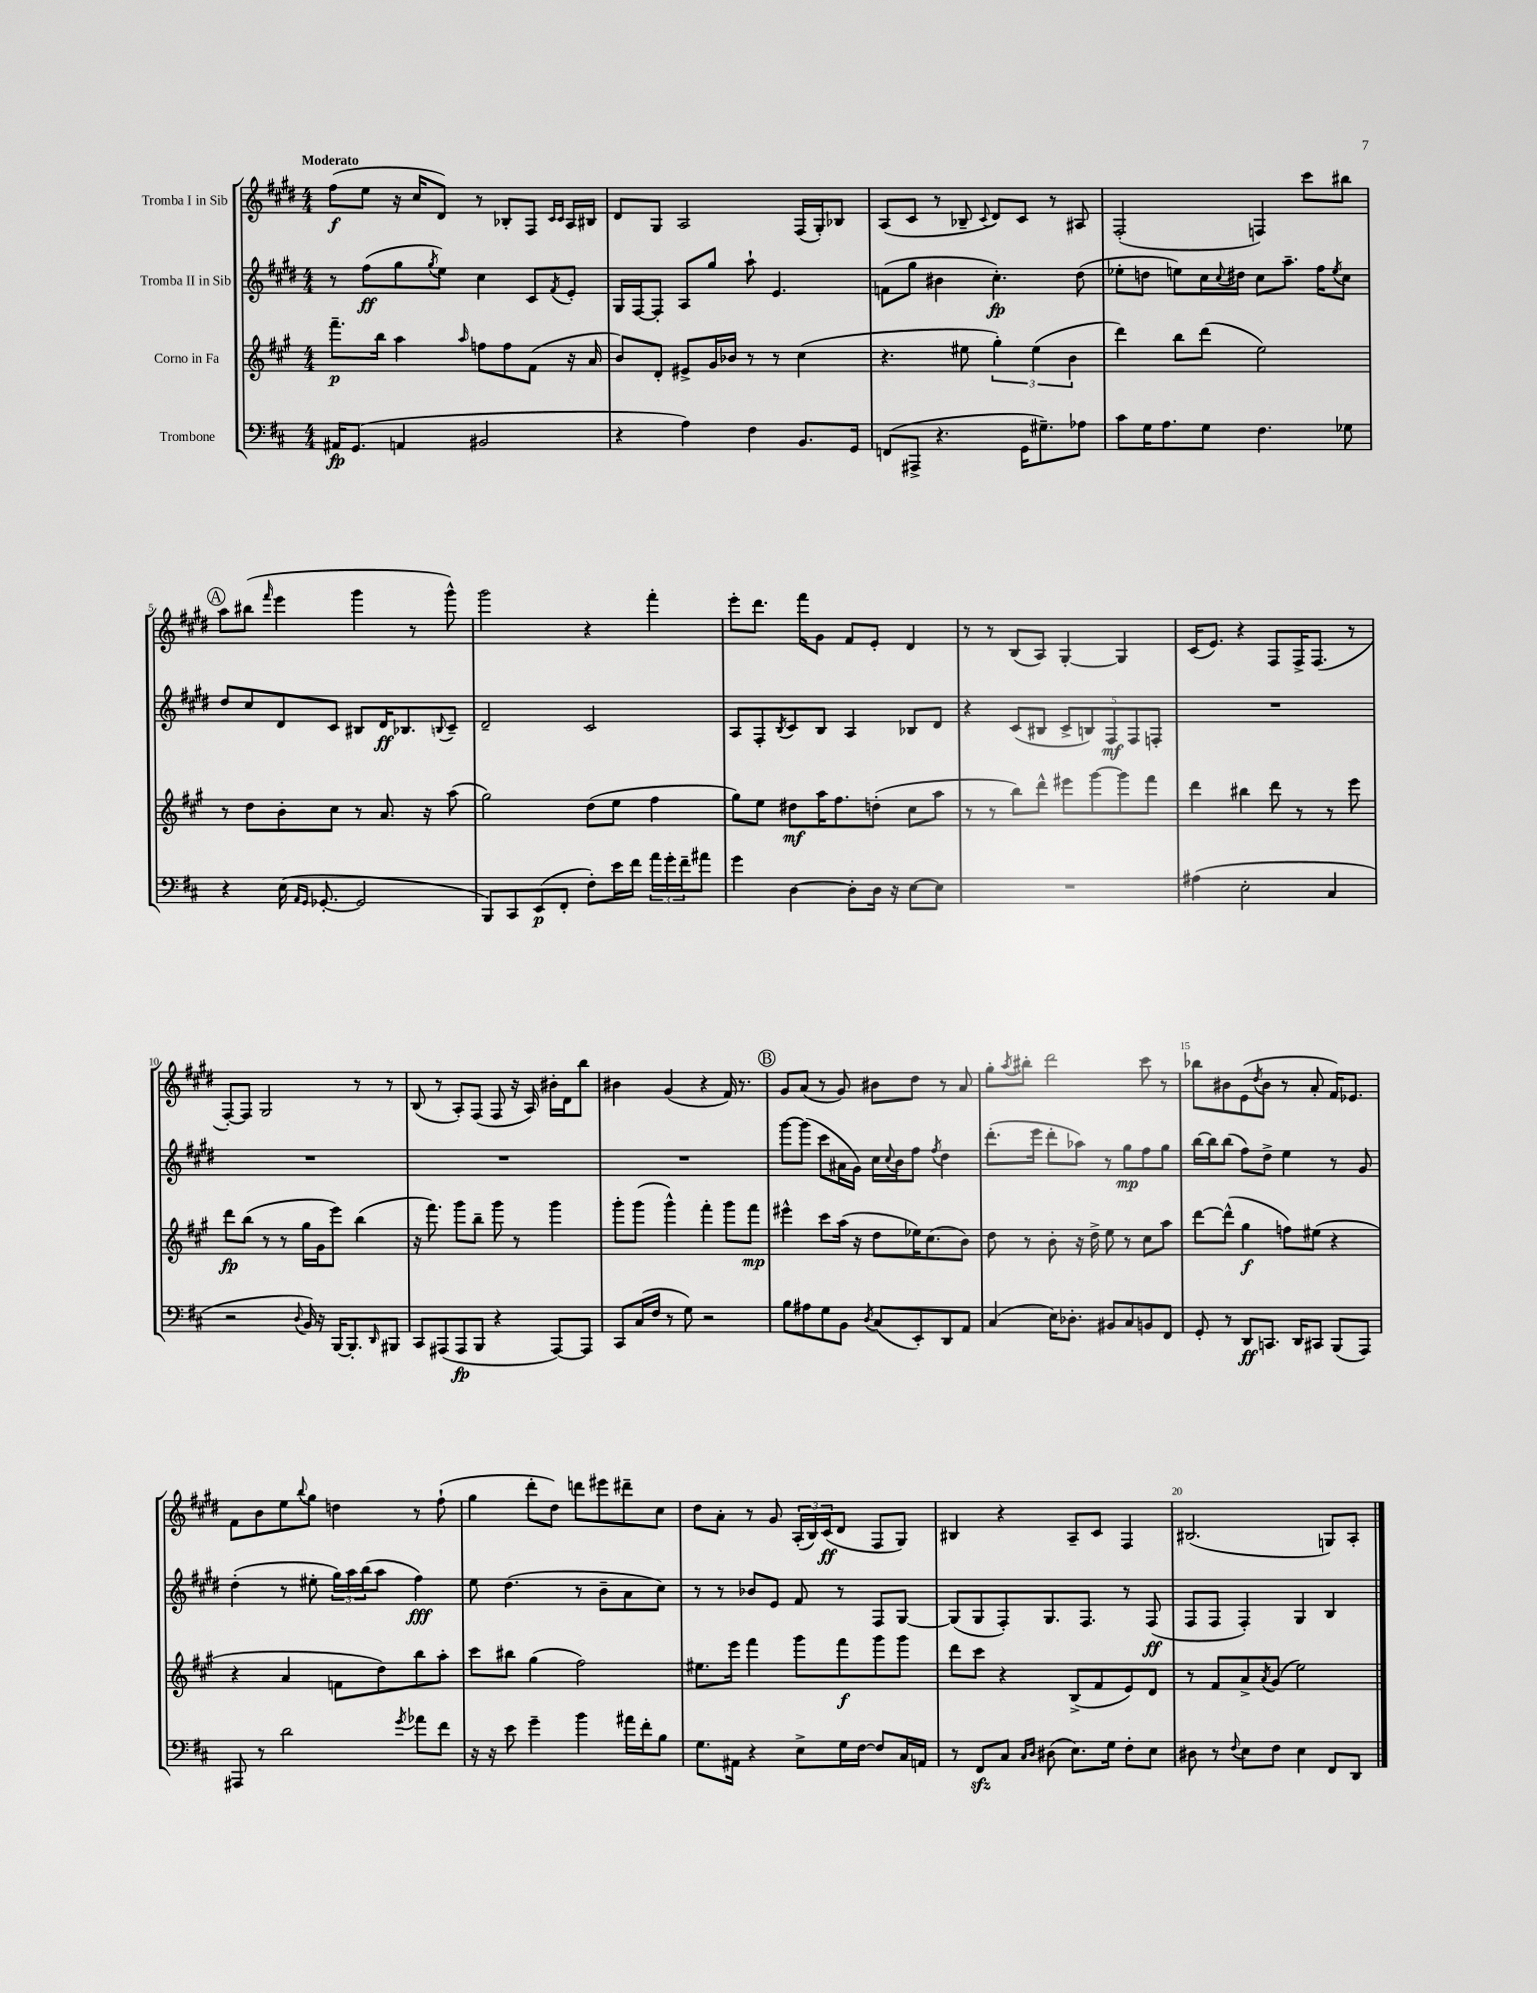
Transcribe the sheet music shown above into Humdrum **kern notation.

**kern	**kern	**kern	**kern
*staff4	*staff3	*staff2	*staff1
*clefF4	*clefG2	*clefG2	*clefG2
*k[f#c#]	*k[f#c#g#]	*k[f#c#g#d#]	*k[f#c#g#d#]
*M4/4	*M4/4	*M4/4	*M4/4
16AA#/LK	8.fff#~\L	8r	(8ff#\L
(8.GG/J	.	.	.
.	.	(8ff#\L	8ee\J
.	16bb\Jk	.	.
4AA/	4aa\	8gg#\	16r
.	.	.	16cc#/LK
.	.	8qgg#/	.
.	.	8ee\J)	8d#/J)
.	16qqaa/	.	.
2BB#/	8ff\L	4cc#\	8r
.	8ff\	.	8B-'/L
.	(8f#\J	8c#/L	8F#/J
.	.	.	16qqc#/LL
.	.	8qf#/	16qqc#/JJ
.	16r	8e'/J	16A/LL
.	16a/	.	16B#/JJ
=	=	=	=
4r	8b/L)	16G#/LL	8d#/L
.	.	[16F#/J	.
.	8d'/J	8F#'/]J	8G#/J
4A\)	8e#^/L	8A/L	2A/
.	16g#/L	8gg#/J	.
.	16b-/JJ	.	.
4F#\	8r	8aa`\	.
.	8r	4.e/	.
8.BB/L	(4cc#\	.	(16F#/LL
.	.	.	16G#'/J)
.	.	.	8B-/J
16GG/Jk	.	.	.
=	=	=	=
(8FF/L	4.r	(8f\L	(8A/L
8AAA#^/J	.	8gg#\J	8c#/J
4.r	.	4b#\	8r
.	8ee#\	.	8B-~/
.	.	.	8qqc#/
.	6gg#'\)	4.cc#'\)	8d#/L)
16GG\LK	.	.	8c#/J
.	(6ee#\	.	.
8.G#~\)	.	.	.
.	.	.	8r
.	6b\	.	.
8A-\J	.	(8dd#\	8A#/
=	=	=	=
8c#\L	4ddd\)	8ee-'\L	(2F#'/
16G\K	.	8dd\J	.
8.A\	.	.	.
.	8bb\L	8ee\L)	.
8G\J	(8ddd\J	16cc#\L	.
.	.	8qqcc#/	.
.	.	16dd#\JJ	.
4.F#\	2ee\)	8cc#\L	4F/)
.	.	8.aa~\J	.
.	.	.	8ccc#\L
.	.	16ff#\LK	.
.	.	8qee/	.
8G-\	.	8cc#\J	8bb#\J
=	=	=	=
4r	8r	8dd#/L	8aa\L
.	8dd\L	8cc#/	(8bb#\J
.	.	.	16qqfff#/
(16E\	8b'\	8d#/	4eee\
16qqAA/LL	.	.	.
16qqGG/JJ	.	.	.
[8.GG-'/	.	.	.
.	8cc#\J	8c#/J	.
2GG-/]	8r	8B#/L	4ggg#\
.	8.a/	16d#/K	.
.	.	8.B-/	.
.	.	.	8r
.	16r	.	.
.	.	8qqB/	.
.	(8aa\	8c#~/J	8ggg#^^\)
=	=	=	=
8BBB/L)	2gg#\)	2d#~/	2ggg#\
8CC#/	.	.	.
(8EE/	.	.	.
8FF#'/J	.	.	.
8F#'\L)	(8dd\L	2c#/	4r
16e\L	8ee\J	.	.
16f#\JJ	.	.	.
24a\LL	4ff#\	.	4fff#'\
24g'\	.	.	.
24f#~\J	.	.	.
8a#\J	.	.	.
=	=	=	=
4g\	8gg#\L)	8A/L	8eee'\L
.	8ee\J	8F#'/	8.ddd#\J
.	.	8qB/	.
[4D\	8dd#\L	8c#/	.
.	.	.	16fff#\LK
.	16aa\K	8B/J	8g#\J
.	8.ff#\	.	.
8D'\]L	.	4A/	8f#/L
16D\Jk	(8dd'\J	.	8e'/J
16r	.	.	.
[8E\L	8cc#\L	8B-/L	4d#/
8E\]J	8aa\J	8d#/J	.
=	=	=	=
1r	8r	4r	8r
.	8r	.	8r
.	8bb\L)	(8c#/L	(8B/L
.	8ddd^^\J	8B#/J	8A/J)
.	8eee#\L	10c#^/L	[4G#'/
.	.	10B/)	.
.	[8ggg#\	.	.
.	.	10F#/	.
.	8ggg#\]	.	4G#/]
.	.	10F#/	.
.	8fff#\J	.	.
.	.	10F'/J	.
=	=	=	=
(4A#\	4ddd\	1r	(16c#/LK
.	.	.	8.e/J)
2E'\	4bb#\	.	4r
.	8ddd\	.	8F#/L
.	8r	.	16F#^/K
.	.	.	(8.F#/J
4C#/	8r	.	.
.	8eee\	.	8r
=	=	=	=
2r	8ddd\L	1r	[8F#'/L)
.	(8bb\J	.	8F#/]J
.	8r	.	2G#/
.	8r	.	.
8qqD/	.	.	.
16BB/)	16gg#\LL	.	.
16r	16g#\J	.	.
[16BBB/LK	8eee\J)	.	.
8.BBB'/]	.	.	.
.	(4bb\	.	8r
16qqDD/	.	.	.
8BBB#/J	.	.	8r
=	=	=	=
8CC#/L	16r	1r	(8B/
.	8.fff#\)	.	.
(8AAA#/	.	.	8r
8AAA#/	8ggg#\L	.	8A'/L)
8BBB/J	8bb~\J	.	(8F#/J
4r	8ggg#\	.	8F#/
.	8r	.	16r
.	.	.	16A/)
[8AAA#/L)	4ggg#\	.	16b#'\LL
.	.	.	16d#\J
8AAA#/]J	.	.	8bb\J
=	=	=	=
8CC#/L	8ggg#'\L	1r	4b#\
(16C#/L	(8ggg#\J	.	.
16F#/JJ	.	.	.
8r	4ggg#^^\)	.	(4g#/
8G\)	.	.	.
2r	4fff#'\	.	4r
.	8ggg#\L	.	16f#/)
.	.	.	8.r
.	8fff#\J	.	.
=	=	=	=
8B\L	4eee#^^\	[8ggg#\L	8g#/L
8A#\	.	(8ggg#\]J	(8a/J
8G\	8ccc#\L	8ccc#\L	8r
8BB\J	(16aa\Jk	16a#\L	8g#/)
.	16r	16g#\JJ)	.
8qD/	.	.	.
(8C#/L	8dd\L	16cc#\LL	8b#\L
.	.	8qqcc#/	.
.	.	16b\J	.
8EE'/)	16ee-\K)	8ff#\J	8dd#\J
.	(8.cc#\	.	.
.	.	8qff#/	.
8DD/	.	4dd#\	8r
8AA/J	8b\J)	.	8a/
=	=	=	=
(4C#/	8dd\	(8.ddd#'\L	8gg#'\L
.	.	.	8qaa/
.	8r	.	8bb#'\J
.	.	16eee\Jk	.
16E\LK)	8b'\	8ddd#'\L	2ddd#\
8.D-'\J	.	.	.
.	16r	8aa-\J)	.
.	16dd^\	.	.
8BB#/L	8ee\	8r	.
8C#/	8r	8gg#\L	.
8BB/	8cc#\L	8ff#\	8ccc#\
8FF#/J	8aa\J	8gg#\J	8r
=	=	=	=
8GG'/	[8ddd\L	[16bb\LL	8bb-\L
.	.	16bb\]J	.
8r	(8ddd^^\]J	(8bb\J	8b#\
8DD/L	4gg#\	8ff#\L)	(8e\
.	.	.	8qdd#/
8.CC/J	.	8dd#^\J	8b#\J
.	8ff\L)	4ee\	8r
16DD/LK	.	.	.
8CC#/J	(8ee#\J	.	8a'/
(8BBB/L	4r	8r	16f#/LK)
.	.	.	8.e-/J
8AAA/J)	.	8g#/	.
=	=	=	=
8AAA#/	4r	(4dd#'\	8f#\L
8r	.	.	8b\
2d\	4a/	8r	8ee\
.	.	.	8qqbb/
.	.	8ee#'\	8gg#\J
.	8f\L	24gg#\LL)	4dd\
.	.	24aa\	.
.	.	(24bb\J	.
.	8dd\)	8aa\J	.
8qg/	.	.	.
8a-\L	8bb\	4ff#\)	8r
8f#\J	8aa'\J	.	(8ff#`\
=	=	=	=
16r	8ccc#\L	8ee\	4gg#\
16r	.	.	.
8e\	8bb#\J	(4.dd#\	.
4g~\	(4gg#\	.	8ddd#'\L
.	.	.	8dd#\J)
4b\	2ff#\)	8r	8ddd\L
.	.	8b~\L	8eee#\
16a#\LL	.	8a\	8ddd#~\
16f#'\J	.	.	.
8B\J	.	8cc#\J)	8cc#\J
=	=	=	=
8.G\L	8.ee#\L	8r	8dd#\L
.	.	8r	8a'\J
16AA#\Jk	16eee\Jk	.	.
4r	4fff#\	8b-/L	8r
.	.	8e/J	8g#/
8E^\L	8ggg#\L	8f#/	(24A'/LL
.	.	.	24B/)
.	.	.	(24c#/J
16G\L	8fff#\	8r	8d#/J
[16F#\JJ	.	.	.
8F#/]L	8ggg#\	8F#/L	8F#/L
16C#/L	8ggg#\J	[8G#/J	8G#/J)
16AA/JJ	.	.	.
=	=	=	=
8r	8ddd\L	(8G#/]L	4B#/
8FF#/L	8ccc#\J	8G#/	.
8C#/J	4r	8F#'/)	4r
16qqC#/LL	.	.	.
16qqD/JJ	.	.	.
(8D#\	.	8.G#/	.
8.E\L)	(8B^/L	.	8A~/L
.	.	8.F#/J	.
.	8f#/	.	8c#/J
16G\Jk	.	.	.
8F#'\L	8e/)	8r	4F#/
8E\J	8d/J	(8F#/	.
=	=	=	=
8D#\	8r	8F#/L	(2.B#/
8r	8f#/L	8F#/J	.
8qqF#/	.	.	.
8E\L	8a^/	4F#'/)	.
.	8qa/	.	.
8F#\J	(8g#/J	.	.
4E\	2ee\)	4G#/	.
8FF#/L	.	4B/	8G/L)
8DD/J	.	.	8A'/J
==	==	==	==
*-	*-	*-	*-
